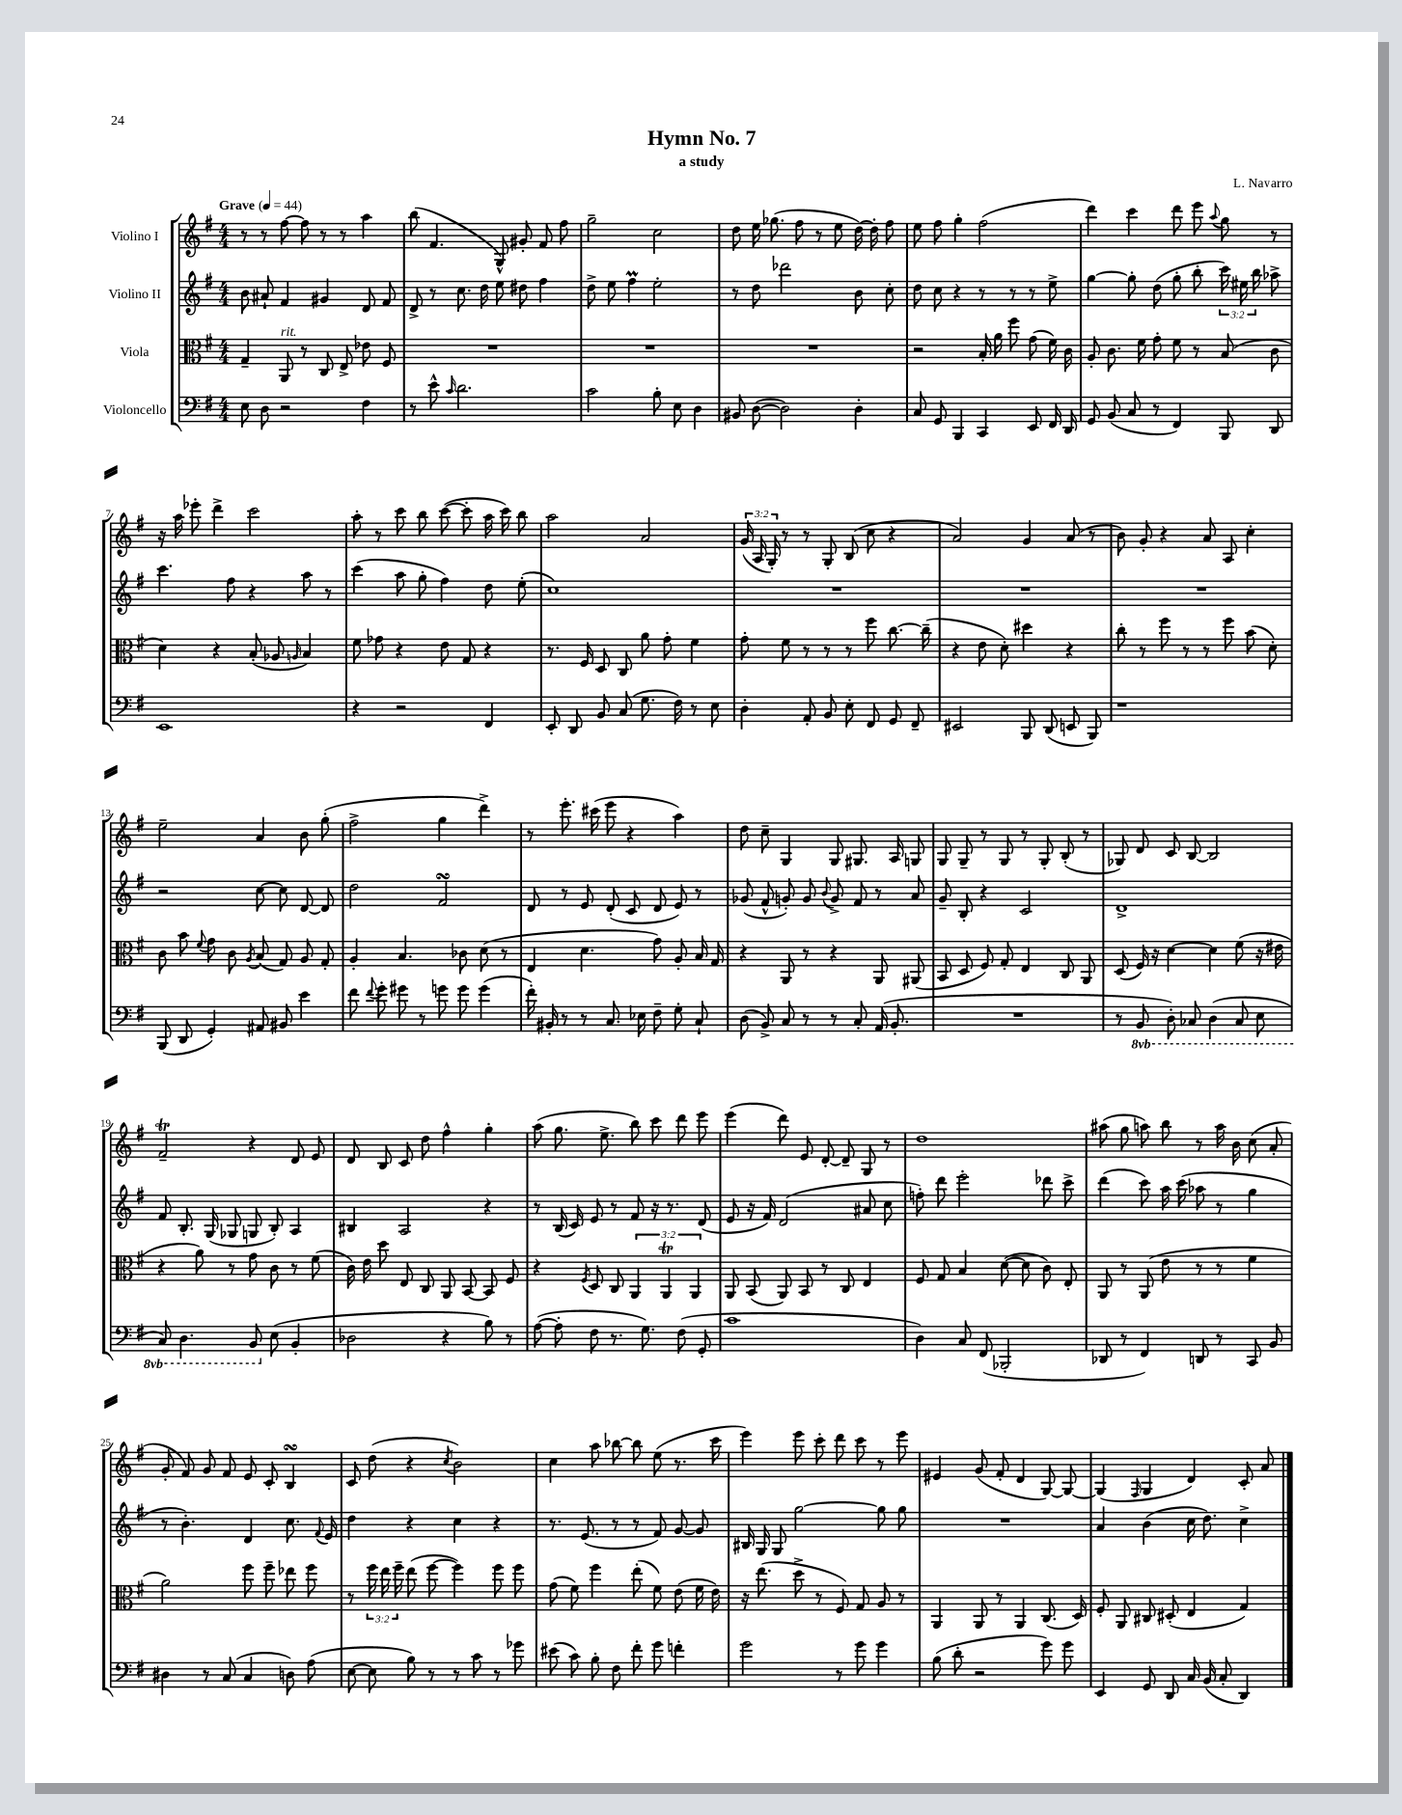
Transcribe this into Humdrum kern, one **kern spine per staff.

**kern	**kern	**kern	**kern
*staff4	*staff3	*staff2	*staff1
*clefF4	*clefC3	*clefG2	*clefG2
*k[f#]	*k[f#]	*k[f#]	*k[f#]
*M4/4	*M4/4	*M4/4	*M4/4
*MM44	*MM44	*MM44	*MM44
8E\	4G~/	8b\	8r
8D\	.	8a#`/	8r
2r	8AA/	4f#/	[8ff#\
.	8r	.	8ff#\]
.	8C/	4g#/	8r
.	8E^/	.	8r
4F#\	8e-\	8d/	4aa\
.	8F#/	8f#/	.
=	=	=	=
8r	1r	8d^/	(8bb\
8e^^\	.	8r	4.f#/
16qqc/	.	.	.
2.d\	.	8.cc\	.
.	.	16dd\	.
.	.	8ee\	8G^^/)
.	.	8dd#\	8g#'/
.	.	4ff#\	8f#/
.	.	.	8ff#\
=	=	=	=
2c\	1r	8dd^\	2gg~\
.	.	8ee\	.
.	.	4ff#\	.
8B'\	.	2ee'\	2cc\
8E\	.	.	.
4D\	.	.	.
=	=	=	=
8BB#/	1r	8r	8dd\
([8D\	.	8dd\	16ee\
.	.	.	(8.gg-\
2D\])	.	2ddd-\	.
.	.	.	8ff#\
.	.	.	8r
.	.	.	8ee\
4D'\	.	8b\	[16dd\)
.	.	.	16dd'\]
.	.	8cc'\	8ff#\
=	=	=	=
8C/	2r	8dd\	8ee\
8GG/	.	8cc\	8ff#\
4BBB/	.	4r	4gg'\
4CC/	16B'/	8r	(2ff#\
.	16a\	.	.
.	8ff#\	8r	.
8EE/	(8g\	8r	.
16FF#/	16f#\)	8ee^\	.
16DD/	16c\	.	.
=	=	=	=
8GG/	8A'/	[4gg\	4ddd\)
(8BB/	8.c\	.	.
8C/	.	8gg'\]	4ccc\
.	16f#\	.	.
8r	8g'\	(8dd\	.
4FF#/)	8f#\	8gg'\	8ddd\
.	8r	8bb'\	8eee\
.	.	.	8qqaa/
8BBB/	(8B/	24ccc\)	8gg\
.	.	24ee#\	.
.	.	24bb\	.
8DD/	8c\	8aa-^\	8r
=	=	=	=
1EE	4d\)	4.ccc\	16r
.	.	.	16aa\
.	.	.	8eee-'\
.	4r	.	4ddd^\
.	.	8ff#\	.
.	(8B'/	4r	2ccc\
.	8A-/	.	.
.	16qqA/	.	.
.	4B/)	8aa\	.
.	.	8r	.
=	=	=	=
4r	8f#\	(4ccc\	8aa'\
.	8g-\	.	8r
2r	4r	8aa\	8ccc\
.	.	8gg'\	8bb\
.	8e\	4ff#\)	([8ccc\
.	8G/	.	8ccc'\]
4FF#/	4r	8dd\	16aa\
.	.	.	16ccc\)
.	.	(8ee'\	8bb\
=	=	=	=
8EE'/	8.r	1cc)	2aa\
8DD/	.	.	.
.	16F#/	.	.
8BB/	8D/	.	.
(8C/	8C/	.	.
8.G\	8a\	.	2a/
.	8g'\	.	.
16F#\)	.	.	.
8r	4f#\	.	.
8E\	.	.	.
=	=	=	=
4D'\	8g'\	1r	(24g/
.	.	.	24A/
.	.	.	24G'/)
.	8f#\	.	8r
8AA'/	8r	.	8r
8BB/	8r	.	8G'/
8E'\	8r	.	(8B/
8FF#/	8ff#\	.	8cc\
8GG/	[8.cc\	.	4r
8FF#~/	.	.	.
.	(16cc~\]	.	.
=	=	=	=
2EE#/	4r	1r	2a/)
.	8e\	.	.
.	8d'\)	.	.
8BBB/	4dd#\	.	4g/
(8DD/	.	.	.
8EE/	4r	.	(8a/
8BBB/)	.	.	8r
=	=	=	=
1r	8cc'\	1r	8b\)
.	8r	.	8g'/
.	8ff#\	.	4r
.	8r	.	.
.	8r	.	8a/
.	8ff#\	.	8A/
.	(8b\	.	4cc'\
.	8d'\)	.	.
=	=	=	=
(8BBB/	8c\	2r	2ee~\
8DD/	8b\	.	.
.	8qqf#/	.	.
4GG'/)	8g\	.	.
.	8c\	.	.
.	8qA/	.	.
8AA#/	(8B/	[8cc\	4a/
8BB#/	8G/)	8cc\]	.
4e\	8A/	[8d/	8b\
.	8G'/	8d/]	(8gg'\
=	=	=	=
8f#\	4A'/	2dd\	2ff#^\
8qqf#/	.	.	.
8g'\	.	.	.
8g#\	4.B/	.	.
8r	.	.	.
8g\	.	2f#/	4gg\
8g\	8c-\	.	.
(4g\	(8d\	.	4ddd^\)
.	8r	.	.
=	=	=	=
16f#'\)	4E/	8d/	8r
16BB#'/	.	.	.
8r	.	8r	8.eee'\
8r	4.d\	8e/	.
.	.	.	(16ccc#\
8.C/	.	(8d'/	8eee\
.	.	8c/	4r
16E-\	.	.	.
8F#~\	8g\)	8d/	.
8G'\	8A'/	8e/)	4aa\)
8C`/	16B/	8r	.
.	16G/	.	.
=	=	=	=
(8D\	4r	(8g-/	8dd\
8BB^/)	.	8f#^^/	8cc~\
8C/	8AA/	8g'/)	4G/
8r	8r	8g/	.
.	.	8qqb/	.
8r	4r	8g^/	8G/
8C'/	.	8f#/	8.G#/
(16AA/	8AA/	8r	.
8.BB'/	.	.	16A/
.	(8AA#/	8a/	8G/
=	=	=	=
1r	8BB/	8g~/	8G/
.	8D/	8B'/	8G~/
.	8F#/)	4r	8r
.	8G'/	.	8G/
.	4E/	2c/	8r
.	.	.	8G'/
.	8C/	.	(8B'/
.	8AA/	.	8r
=	=	=	=
8r	(8D/	1d^	8G-/)
8BBB/	16F#/)	.	8d/
.	16r	.	.
8DD'\)	[4d\	.	8c/
8CC-/	.	.	[8B/
(4DD\	4d\]	.	2B/]
8CC-/	(8f#\	.	.
8EE\	16r	.	.
.	16e#\	.	.
=	=	=	=
8CC/)	4r	8f#/	2f#~/
4.DD\	.	8.B'/	.
.	8a\)	.	.
.	.	(16G/	.
.	8r	8G-/	.
8BBB/	8g\	8G/	4r
(8E\	8c\	8B'/)	.
4BB'/	8r	4A/	8d/
.	(8f#\	.	8e/
=	=	=	=
2D-\	16c\)	4B#/	8d/
.	16e\	.	.
.	8dd\	.	8B/
.	8E/	2A/	8c/
.	8C/	.	8dd\
4r	8AA/	.	4ff#^^\
.	[8BB/	.	.
8B\)	8BB/]	4r	4gg'\
8r	8F#/	.	.
=	=	=	=
([8A\	4r	8r	(8aa\
8A'\]	.	(16B/	8.gg\
.	.	16c/)	.
.	8qF#/	.	.
8F#\	8D/	8e/	.
.	.	.	8.ee^\
8.r	8C/	8r	.
.	6AA/	8f#/	8bb\)
8.G\)	.	.	.
.	.	16r	8ccc\
.	6AA/	.	.
.	.	8.r	.
(8F#\	.	.	8ddd\
.	6AA/	.	.
8GG'/	.	(8d/	8eee\
=	=	=	=
1c	8AA/	8e/	(4eee\
.	(8BB/	16r	.
.	.	16f#/)	.
.	8AA/)	(2d/	8ddd\)
.	8BB/	.	8e/
.	8r	.	[8d'/
.	8C/	.	8d~/]
.	4E/	8a#/	8G/
.	.	8cc\	8r
=	=	=	=
4D\)	8F#/	8ff'\)	1dd
.	8G/	8ddd\	.
8C/	4B/	2eee'\	.
(8FF#/	.	.	.
2BBB-'/	([8d\	.	.
.	8d\]	.	.
.	8c\)	8ddd-\	.
.	8E'/	8ccc^\	.
=	=	=	=
8DD-/	8AA/	(4ddd\	(8aa#\
8r	8r	.	8gg\
4FF#/)	(8AA/	8ccc\)	8aa\)
.	8e\	16aa\	8bb\
.	.	(16ccc\	.
8DD/	8r	8aa-\	8r
8r	8r	8r	16aa\
.	.	.	16b\
8CC/	4f#\	4gg\	(8cc\
8BB/	.	.	8a'/
=	=	=	=
4D#\	2a\)	8r	8g'/
.	.	4.b'\)	8f#/)
8r	.	.	8g/
(8C/	.	.	8f#/
4C/	8ff#\	4d/	8e/
.	8ff#~\	.	8c'/
8D\)	8ee-\	8.cc\	4B/
(8A\	8ff#\	.	.
.	.	8qqf#/	.
.	.	16e/	.
=	=	=	=
[8E\	8r	4dd\	8c/
8E\]	24ff#\	.	(8dd\
.	24ee\	.	.
.	24ff#~\	.	.
8B\)	(8ee\	4r	4r
8r	[8ff#\	.	.
.	.	.	8qcc/
8r	4ff#\])	4cc\	2b\)
8c\	.	.	.
8r	8ff#\	4r	.
8g-\	8ff#\	.	.
=	=	=	=
(8e#\	(8g\	8.r	4cc\
8c\)	8f#\)	.	.
.	.	(8.e/	.
8B'\	4ff#\	.	8aa\
8F#\	.	8r	[8bb-\
8f#'\	(8ee'\	8r	8bb-\]
8g\	8f#\)	8f#/)	(8ee\
4f'\	(8e\	[8g/	8.r
.	16f#\	8g/]	.
.	16e\)	.	16ccc\
=	=	=	=
2g\	16r	16B#/	4eee\)
.	(8.ee\	16G/	.
.	.	8G/	.
.	8dd^\	[2gg\	8eee\
.	8r	.	8ccc'\
8r	8F#/)	.	8ddd\
8g\	8G/	.	8ccc\
4g\	8A/	8gg\]	8r
.	8r	8gg\	8eee\
=	=	=	=
(8B\	4AA/	1r	4e#/
8d'\	.	.	.
2r	8AA/	.	(8g/
.	8r	.	8f#'/
.	4AA/	.	4d/
8g\)	(8.C/	.	[8G/)
8g\	.	.	8G/_
.	16D/)	.	.
=	=	=	=
4EE/	8F#'/	4a/	(4G/]
.	8AA/	.	.
.	.	.	16qqF#/
8GG/	8C#/	(4b\	4G/
8DD/	(8D#'/	.	.
16C/	4E/	16cc\	4d/)
(16BB/	.	8.dd\)	.
8C'/	.	.	.
4DD/)	4G/)	4cc^\	8c'/
.	.	.	8a/
==	==	==	==
*-	*-	*-	*-
